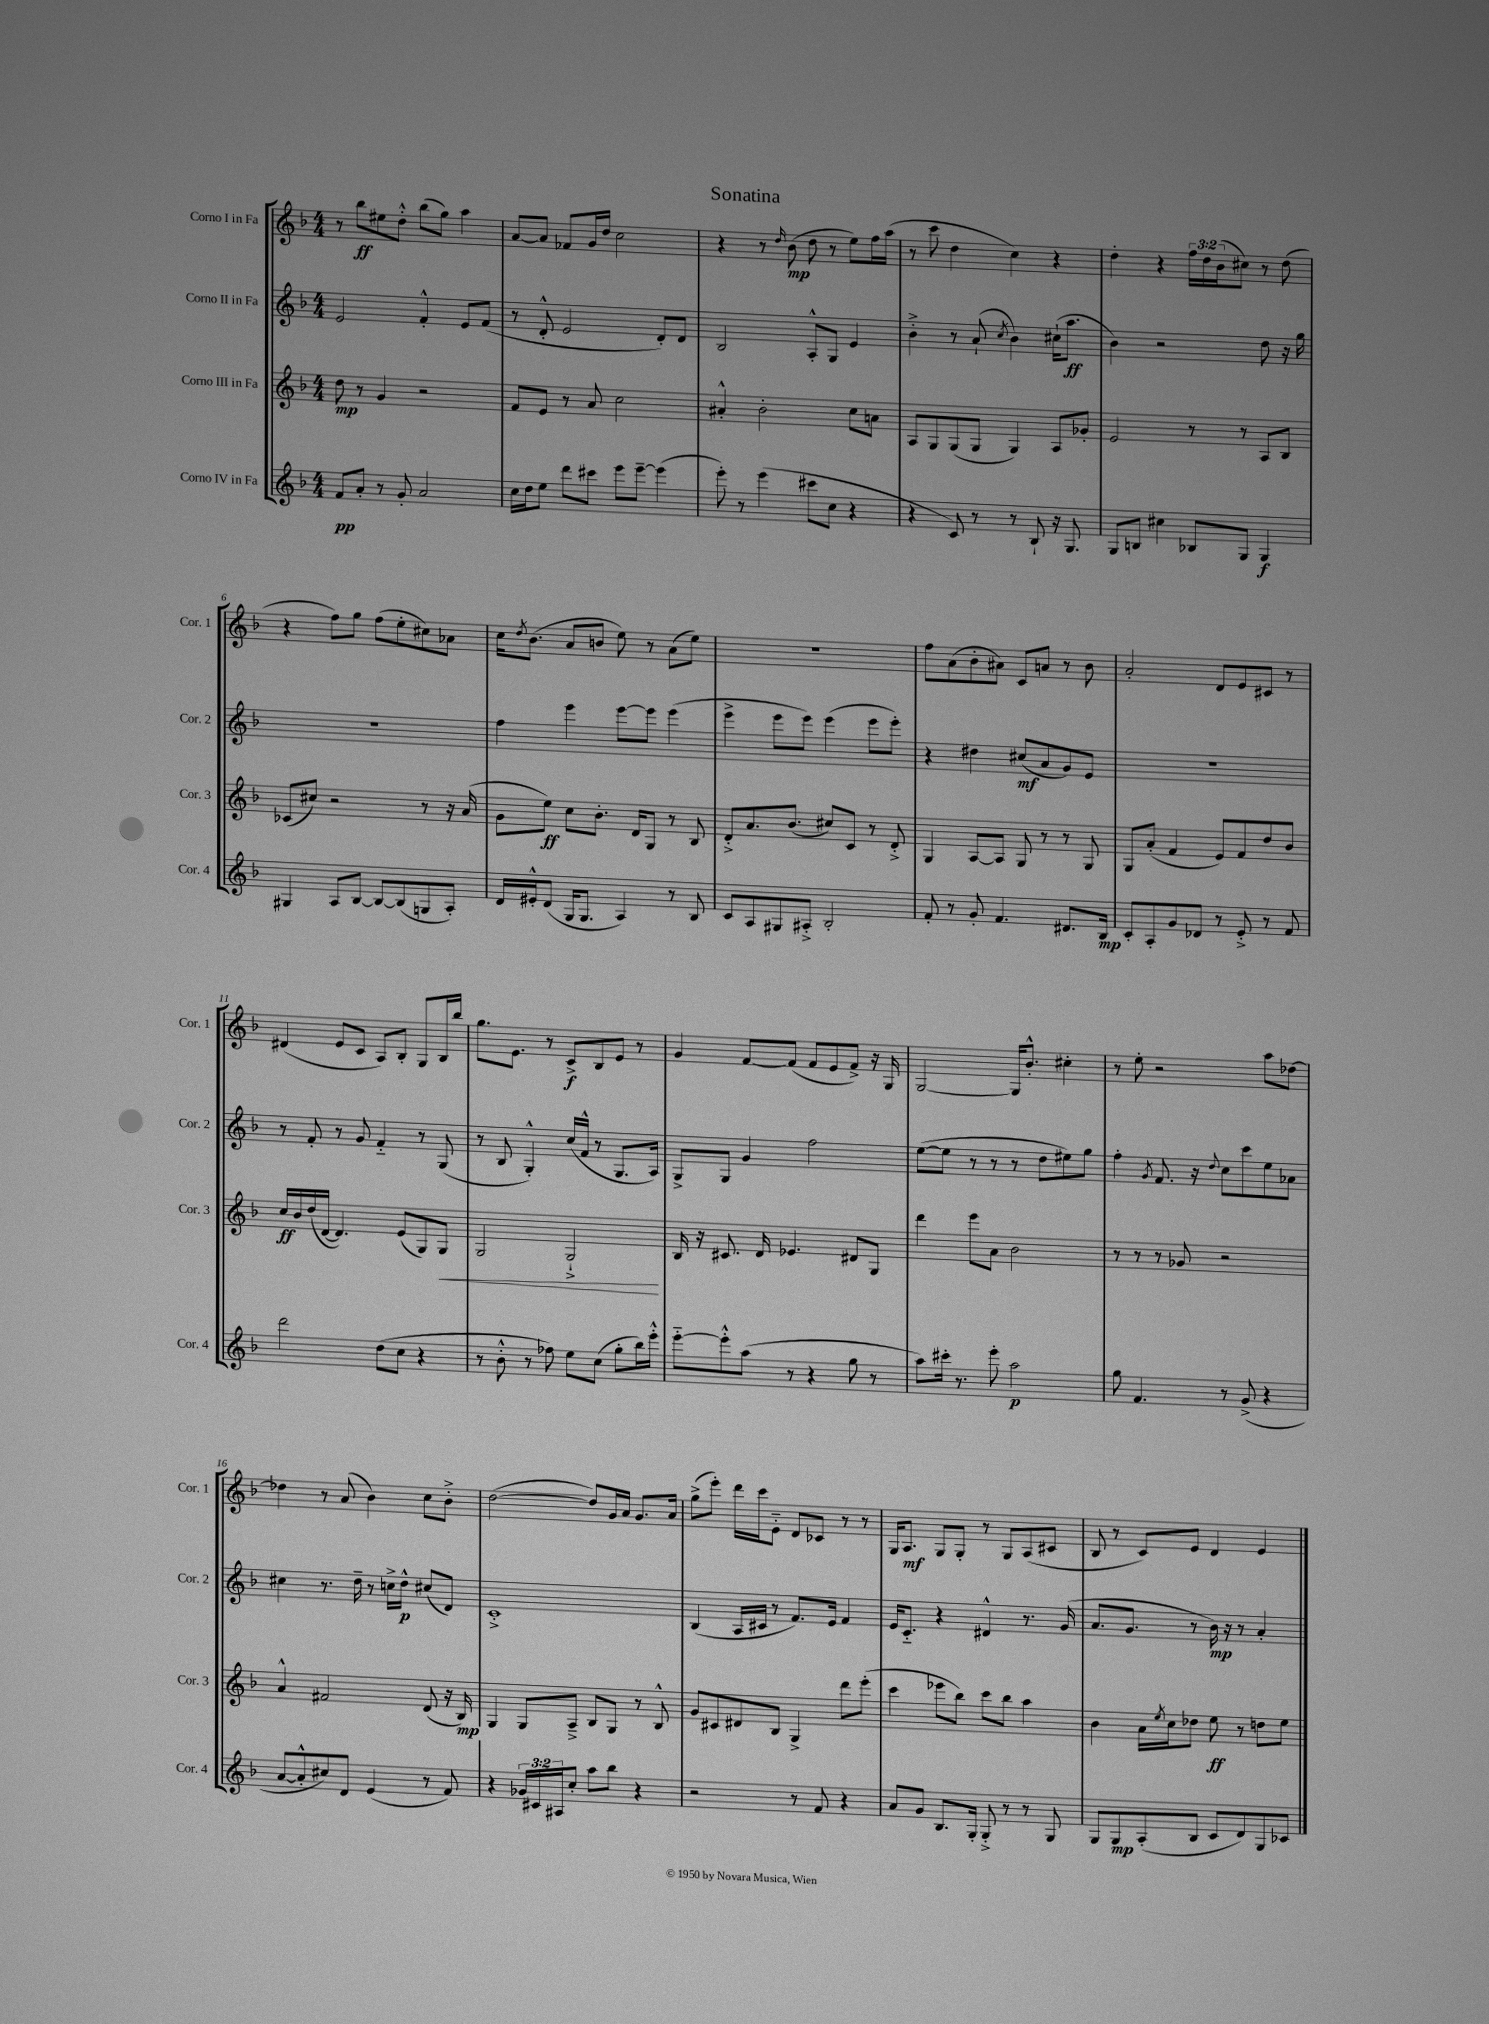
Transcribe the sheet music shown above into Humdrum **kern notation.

**kern	**kern	**kern	**kern
*staff4	*staff3	*staff2	*staff1
*clefG2	*clefG2	*clefG2	*clefG2
*k[b-]	*k[b-]	*k[b-]	*k[b-]
*M4/4	*M4/4	*M4/4	*M4/4
8f	8dd	2e	8r
8a'	8r	.	8bb-
8r	4g	.	8ee#
8g'	.	.	8dd'^^
2a	2r	4f'^^	(8bb-
.	.	.	8gg)
.	.	8e	4aa
.	.	(8f	.
=	=	=	=
16cc	8f	8r	[8a
16dd	.	.	.
8ee	8e	8d'^^	8a]
8ddd	8r	2e	8f-
8ccc#	8a	.	16g
.	.	.	16dd
8eee	2cc	.	2cc
[8eee~	.	.	.
(4eee]	.	8d')	.
.	.	8d	.
=	=	=	=
8eee')	4a#'^^	2B-	4r
8r	.	.	.
(4eee	2b-'	.	8r
.	.	.	16qqdd
.	.	.	(8b-
8ccc#	.	8A'^^	8dd
8cc	.	8G	8r
4r	8cc	4e	8ee)
.	8a	.	16ff
.	.	.	(16aa
=	=	=	=
4r	8A	4b-'^	8r
.	8G	.	8ccc
8c)	(8G	8r	4dd
8r	8G	(8a`	.
.	.	8qcc	.
8r	4G)	4b-)	4cc)
8B-`	.	.	.
16r	8A	(16cc#`	4r
8.G	.	8.aa	.
.	8g-'	.	.
=	=	=	=
8G	2e	4b-)	4dd'
8B	.	.	.
4cc#	.	2r	4r
8B-	8r	.	24ff
.	.	.	24dd
.	.	.	(24b-
8G	8r	.	8cc#)
4G	8A	8dd	8r
.	8B-	16r	(8dd
.	.	16gg	.
=	=	=	=
4G#	(8c-	1r	4r
.	8cc#)	.	.
8A	2r	.	8ff)
[8B-	.	.	8gg
8B-_	.	.	(8ff
(8B-]	.	.	8ee'
8G	8r	.	8cc#)
8A')	16r	.	8a-
.	(16a	.	.
=	=	=	=
16d	8g	4ff	16cc
.	.	.	8qdd
16e#'^^	.	.	(8.b-
(8d	8ee)	.	.
16G	8cc	4eee	8a
8.G	.	.	.
.	8.b-'	.	8b
4A)	.	[8eee	8ee)
.	16d	.	.
.	8G	8eee]	8r
8r	8r	(4eee	(8a
8B-	8B-	.	8ee)
=	=	=	=
8c	8d'^	4eee^	1r
8A	8.a	.	.
8G#	.	8eee	.
.	(8.b-	.	.
8A#'^	.	8eee)	.
2B-'	8cc#)	(4eee	.
.	8c	.	.
.	8r	8eee	.
.	8d'^	8eee')	.
=	=	=	=
8f'	4G	4r	8ff
8r	.	.	(8a
8g'	[8A	4dd#	8b-'
4.f	8A]	.	8a#)
.	8G	(8cc#	8c
.	8r	8a	8a
8.d#	8r	8g)	8r
.	8G	8e	8b-
16B-	.	.	.
=	=	=	=
8c'	8G	1r	2a'
8A'	(8a'	.	.
8g	4f	.	.
8d-	.	.	.
8r	8e)	.	8d
8e'^	8f	.	8e
8r	8dd	.	8c#
8f	8b-	.	8r
=	=	=	=
2ddd	16cc	8r	(4d#
.	16b-	.	.
.	(16dd	8f'	.
.	[16d	.	.
.	4.d])	8r	8e
.	.	8g	8c
(8dd	.	4f'~	8A)
8cc	(8e	.	8B-'
4r	8G)	8r	8G
.	8G	(8G	16B-
.	.	.	16bb-
=	=	=	=
8r	2G	8r	8.gg
8b-'^^	.	8B-	.
.	.	.	8.e
8r	.	4G'^^)	.
8ff-)	.	.	8r
8ee	2G`^	(16cc	8c^
.	.	16f^^	.
(8cc	.	8r	8B-
8gg'	.	8.G	8e
16bb-)	.	.	8r
16eee'^^	.	16A)	.
=	=	=	=
[8eee'~	16B-	8G^	4g
.	16r	.	.
8eee'^^]	8.c#	8G	.
(8aa	.	4g	[8f
.	16d	.	.
8r	4.e-	.	(8f]
4r	.	2ff	8f
.	.	.	8e
8gg	8d#	.	8f^)
8r	8G	.	16r
.	.	.	16G
=	=	=	=
8aa)	4ddd	([8ee	[2G
16ccc#'	.	8ee]	.
8.r	.	.	.
.	8eee	8r	.
8eee'	8a	8r	.
2aa	2b-	8r	16G]
.	.	.	8.b-'^^
.	.	8dd	.
.	.	8ee#)	4cc#'
.	.	8gg	.
=	=	=	=
8gg	8r	4ff'	8r
4.f	8r	.	8ee'
.	.	8qg	.
.	8r	8.f	2r
.	8g-	.	.
.	.	16r	.
.	.	8qqdd	.
8r	2r	8cc	.
(8g^	.	8ccc	.
4r	.	8ee	8aa
.	.	8a-	[8dd-
=	=	=	=
[8a	4a^^	4cc#	4dd-]
8a'^^]	.	.	.
8cc#)	2f#	8.r	8r
8d	.	.	(8a
.	.	16dd~	.
(4e	.	8r	4b-)
.	.	16cc^	.
.	.	16dd^^	.
8r	(8d	(8cc#	8cc
8f)	16r	8d)	8b-'^
.	16B-)	.	.
=	=	=	=
4r	4G	1c'^	([2dd
24g-	8G	.	.
24c#	.	.	.
24A#	.	.	.
8cc'	8A~^	.	.
8aa	8B-	.	8dd])
8bb-	8G	.	16g
.	.	.	16a
4r	8r	.	8.g
.	8B-^^	.	.
.	.	.	16a
=	=	=	=
2r	8g	(4B-	(8gg^
.	8c#	.	8eee')
.	8d#	16A	16ddd
.	.	16c#	16ccc
.	8B-	8r	8e'~
8r	4G^	8.f)	8d
8f	.	.	8c-
.	.	16e	.
4r	8ddd	4f	8r
.	(8eee'	.	8r
=	=	=	=
8a	4ccc	16e	16G
.	.	8.c'~	8.A
8g	.	.	.
8.B-	8eee-	4r	8G
.	8bb-)	.	8G'
16G'	.	.	.
8G'^	8ccc	4d#^^	8r
8r	8bb-	.	8G
8r	4aa	8.r	(8A
8G	.	.	8c#
.	.	(16g	.
=	=	=	=
8G	4b-	8.a	8B-
8G	.	.	8r
.	.	8.g	.
(8A'	16a	.	8c)
.	8qee	.	.
.	16cc	.	.
8B-	8dd-	8r	8e
8c	8ee	16b-)	4d
.	.	16r	.
8d)	8r	8r	.
8G	8dd	4a'	4e
8c-	8ee	.	.
==	==	==	==
*-	*-	*-	*-
